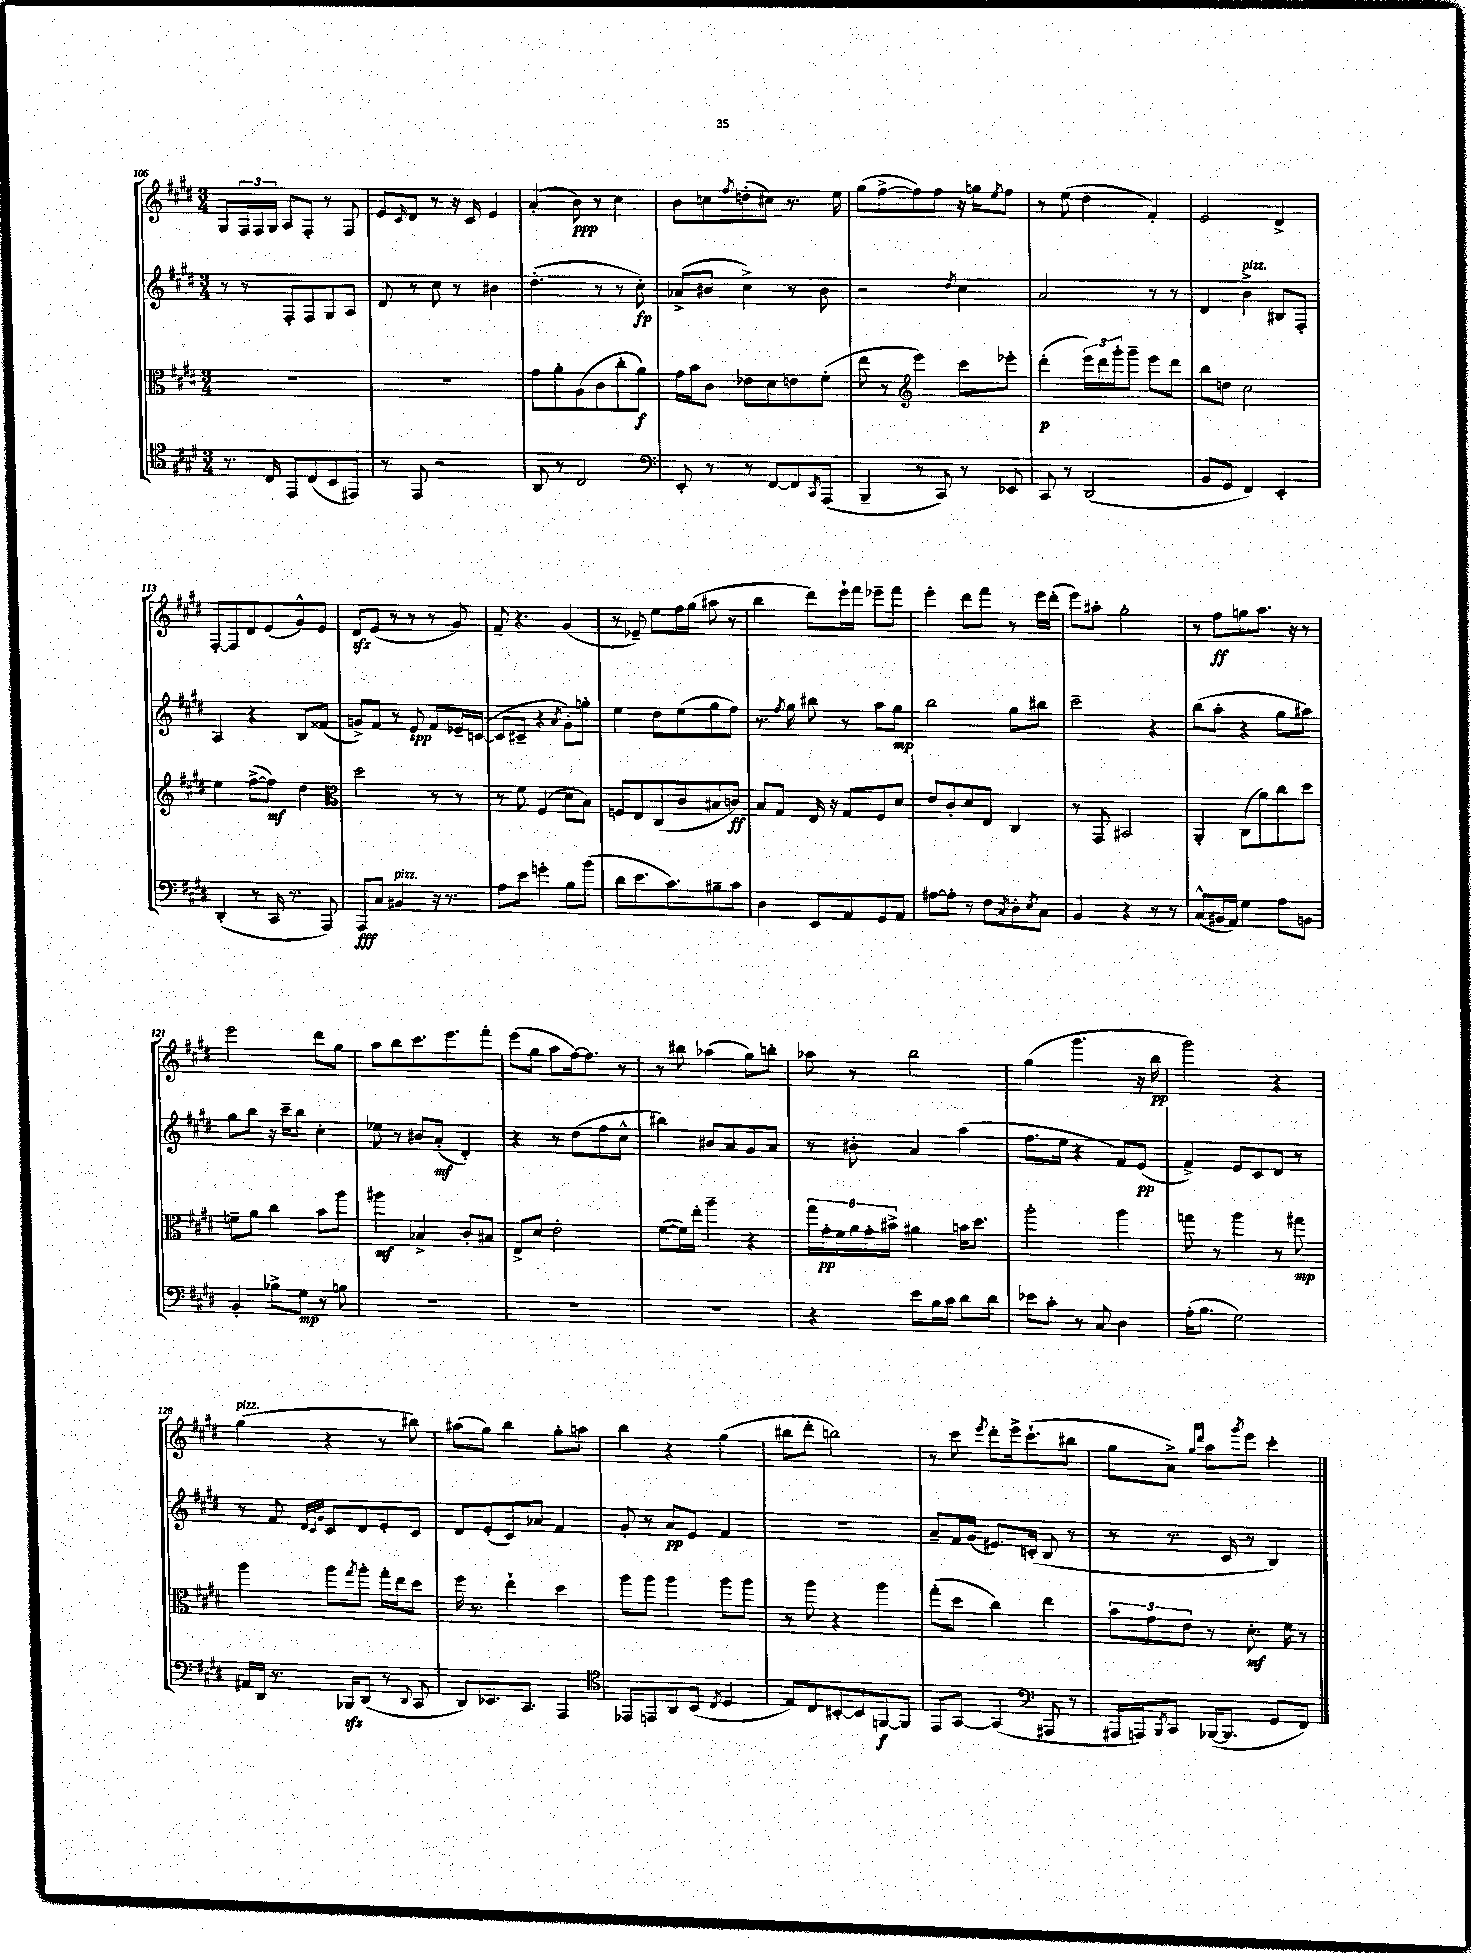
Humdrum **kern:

**kern	**dynam	**kern	**dynam	**kern	**dynam	**kern	**dynam
*part4	*part4	*part3	*part3	*part2	*part2	*part1	*part1
*staff4	*staff4	*staff3	*staff3	*staff2	*staff2	*staff1	*staff1
*clefC4	*	*clefC3	*	*clefG2	*	*clefG2	*
*k[f#c#g#d#]	*	*k[f#c#g#d#]	*	*k[f#c#g#d#]	*	*k[f#c#g#d#]	*
*M3/4	*	*M3/4	*	*M3/4	*	*M3/4	*
=106	=106	=106	=106	=106	=106	=106	=106
8.r	.	2.r	.	8r	.	8G#/L	.
.	.	.	.	8r	.	24F#/L	.
.	.	.	.	.	.	24F#/	.
16C#/	.	.	.	.	.	.	.
.	.	.	.	.	.	24G#/JJ	.
8EE/L	.	.	.	8F#'/L	.	8A/L	.
(8C#/	.	.	.	8F#/	.	8F#'/J	.
8BB/	.	.	.	8G#/	.	8r	.
8EE#X/J)	.	.	.	8A/J	.	8F#/	.
=107	=107	=107	=107	=107	=107	=107	=107
8r	.	2.r	.	8d#/	.	8e/L	.
.	.	.	.	.	.	16qqc#/	.
8EE/	.	.	.	8r	.	8d#/J	.
2r	.	.	.	8cc#\	.	8r	.
.	.	.	.	8r	.	16r	.
.	.	.	.	.	.	16c#/	.
.	.	.	.	4b#X\	.	4e/	.
=108	=108	=108	=108	=108	=108	=108	=108
8AA/	.	8g#\L	.	(4.dd#'\	.	(4a'/	.
8r	.	8a'\	.	.	.	.	.
2C#/	.	(8A\	.	.	.	8b\)	ppp
.	.	8c#\	.	8r	.	8r	.
.	.	8cc#'\	.	8r	.	4cc#\	.
.	.	8a\J)	f	8cc#'\)	fp	.	.
=109	=109	=109	=109	=109	=109	=109	=109
*clefF4	*	*	*	*	*	*	*
8EE'/	.	16g#\LL	.	(8a-X^/L	.	8b\L	.
.	.	16b\J	.	.	.	.	.
8r	.	8c#\J	.	8b#X/J	.	8ccn\	.
.	.	.	.	.	.	8qff#/	.
8r	.	8e-X\L	.	4cc#^\)	.	(8ddn'\	.
[8FF#/L	.	8d#\	.	.	.	8cc#X\J)	.
8FF#/]	.	8en\	.	8r	.	8.r	.
8qCC#/	.	.	.	.	.	.	.
(8AAA/J	.	(8f#'\J	.	8b#\	.	.	.
.	.	.	.	.	.	16ee\	.
=110	=110	=110	=110	=110	=110	=110	=110
4BBB~/	.	8ee\	.	2r	.	(8gg#\L	.
.	.	8r	.	.	.	[8ff#^\	.
*	*	*clefG2	*	*	*	*	*
8r	.	4eee\)	.	.	.	8ff#\])	.
8CC#/)	.	.	.	.	.	8ff#\J	.
.	.	.	.	8qdd#/	.	.	.
8r	.	8ccc#\L	.	4cc#\	.	16r	.
.	.	.	.	.	.	16ggn\KL	.
.	.	.	.	.	.	8qee/	.
8EE-X/	.	8eee-X'\J	.	.	.	8ff#\J	.
=111	=111	=111	=111	=111	=111	=111	=111
8CC#/	.	(4ddd#'\	p	2a/	.	8r	.
8r	.	.	.	.	.	(8ee\	.
(2DD#/	.	24eee\LL)	.	.	.	4dd#\	.
.	.	24ddd#\	.	.	.	.	.
.	.	24ggg#'\J	.	.	.	.	.
.	.	8ggg#~\J	.	.	.	.	.
.	.	8eee\L	.	8r	.	4f#'/)	.
.	.	8ddd#\J	.	8r	.	.	.
=112	=112	=112	=112	=112	=112	=112	=112
8BB/L	.	8bb\L	.	4d#/	.	2e/	.
8GG#/J	.	8ddn\J	.	.	.	.	.
!	!	!	!	!LO:TX:a:i:t=pizz.	!	!	!
4FF#/)	.	2cc#\	.	4b^\	.	.	.
4EE'/	.	.	.	8B#X/L	.	4d#^/	.
.	.	.	.	8F#'/J	.	.	.
!!LO:LB:g=z
=113	=113	=113	=113	=113	=113	=113	=113
(4DD#'/	.	4ee\	.	4A/	.	[8F#'/L	.
.	.	.	.	.	.	8F#/]	.
8r	.	([8ff#^\L	.	4r	.	8d#/	.
16CC#/	.	8ff#\J])	mf	.	.	(8e/	.
8.r	.	.	.	.	.	.	.
.	.	4dd#\	.	8B/L	.	8g#^^/)	.
8AAA/)	.	.	.	(8f##X/J	.	8e/J	.
=114	=114	=114	=114	=114	=114	=114	=114
*	*	*clefC3	*	*	*	*	*
8AAA/L	fff	2dd#\	.	8gn^/L)	.	8d#zz/L	.
8C#/J	.	.	.	8f#/J	.	(8e/J	.
!LO:TX:a:i:t=pizz.	!	!	!	!	!	!	!
4BB#X/	.	.	.	8r	.	8r	.
.	.	.	.	8e/	spp	8r	.
16r	.	8r	.	8f#/L	.	8r	.
8.r	.	.	.	.	.	.	.
.	.	8r	.	16e-X~/L	.	8g#/)	.
.	.	.	.	([16cn/JJ	.	.	.
=115	=115	=115	=115	=115	=115	=115	=115
8A\L	.	8r	.	8c/L]	.	8f#~/	.
8e\J	.	8f#\	.	8c#X~/J	.	4.r	.
4gn'\	.	(4F#/	.	4r	.	.	.
.	.	.	.	8qa/	.	.	.
8B\L	.	8d#\L	.	8g#'\L)	.	(4g#/	.
(8b\J	.	8B\J)	.	8ggn'\J	.	.	.
=116	=116	=116	=116	=116	=116	=116	=116
8d#\L	.	8Fn/L	.	4ee\	.	8r	.
8.e\	.	8E/	.	.	.	8e-X~/)	.
.	.	(8C#/	.	8dd#\L	.	8ee\L	.
8.c#\)	.	.	.	.	.	.	.
.	.	8c#/	.	(8ee\	.	16ff#\L	.
.	.	.	.	.	.	(16gg#\JJ	.
8B#X~\	.	8B#X/	.	8gg#\	.	8aa#X\	.
8c#\J	.	8cn/J)	ff	8ff#\J)	.	8r	.
=117	=117	=117	=117	=117	=117	=117	=117
4D#\	.	8B/L	.	8.r	.	4bb\	.
.	.	8G#/J	.	.	.	.	.
.	.	.	.	8qff#/	.	.	.
.	.	.	.	16gg#\	.	.	.
8EE/L	.	16E/	.	8bb#X\	.	8ddd#\L)	.
.	.	16r	.	.	.	.	.
8AA/	.	8G#/L	.	8r	.	16eee`\L	.
.	.	.	.	.	.	16fff#\JJ	.
8GG#/	.	8F#/	.	8aa\L	.	8eee-X~\L	.
8AA/J	.	8d#/J	.	8gg#\J	mp	8fff#\J	.
=118	=118	=118	=118	=118	=118	=118	=118
[8A#X\L	.	8e/L	.	2bb\	.	4eee'\	.
8A#'\J]	.	8c#'/	.	.	.	.	.
8r	.	8d#/	.	.	.	8ddd#\L	.
8F#\L	.	8E/J	.	.	.	8fff#\J	.
8qC#/	.	.	.	.	.	.	.
8D#'\	.	4C#/	.	8gg#\L	.	8r	.
8qE/	.	.	.	.	.	.	.
8C#\J	.	.	.	8bb#X\J	.	16eee\LL	.
.	.	.	.	.	.	(16ddd#'\JJ	.
=119	=119	=119	=119	=119	=119	=119	=119
4BB/	.	8r	.	2ccc#~\	.	8eee\L)	.
.	.	8GG#/	.	.	.	8aa#X'\J	.
4r	.	2BB#X/	.	.	.	2gg#'\	.
8r	.	.	.	4r	.	.	.
8r	.	.	.	.	.	.	.
=120	=120	=120	=120	=120	=120	=120	=120
(8C#^^/L	.	4AA'/	.	(8bb\L	.	8r	.
16BB#X/L	.	.	.	8aa'\J	.	8ff#\L	ff
16AA/JJ)	.	.	.	.	.	.	.
4G#\	.	(8C#\L	.	4r	.	8ggn\	.
.	.	8a\)	.	.	.	8.aa\J	.
8A\L	.	8cc#\	.	8gg#\L	.	.	.
.	.	.	.	.	.	16r	.
8BBn\J	.	8dd#\J	.	8aa#X\J)	.	8r	.
!!LO:LB:g=z
=121	=121	=121	=121	=121	=121	=121	=121
4BB'/	.	8fn~\L	.	8gg#\L	.	2eee\	.
.	.	8a\J	.	8bb\J	.	.	.
8B-X^\L	.	4cc#\	.	16r	.	.	.
.	.	.	.	16ccc#~\KL	.	.	.
8G#\J	mp	.	.	8bb\J	.	.	.
8r	.	8b\L	.	4cc#'\	.	8ddd#\L	.
8Bn\	.	8aa\J	.	.	.	8gg#\J	.
=122	=122	=122	=122	=122	=122	=122	=122
2.r	.	4aa#X\	mf	8ee-X\	.	8aa\L	.
.	.	.	.	8r	.	8bb\	.
.	.	4B-X^/	.	8b#X/L	.	8.ccc#\	.
.	.	.	.	(8a'/J	mf	.	.
.	.	.	.	.	.	8.eee\	.
.	.	8c#'/L	.	4d#'/)	.	.	.
.	.	8B#X/J	.	.	.	8fff#'\J	.
=123	=123	=123	=123	=123	=123	=123	=123
2.r	.	8E^/L	.	4r	.	(8eee\L	.
.	.	8d#/J	.	.	.	8gg#\J	.
.	.	2e'\	.	8r	.	8aa\L	.
.	.	.	.	(8dd#\L	.	[16ff#\k)	.
.	.	.	.	.	.	8.ff#\J]	.
.	.	.	.	8ff#\	.	.	.
.	.	.	.	8cc#^^\J	.	8r	.
=124	=124	=124	=124	=124	=124	=124	=124
2.r	.	([8f#\L	.	4bb#X\)	.	8r	.
.	.	16f#\L])	.	.	.	8bb#X\	.
.	.	16ee'\JJ	.	.	.	.	.
.	.	4aa~\	.	8b#X/L	.	(4aa-X\	.
.	.	.	.	8a/	.	.	.
.	.	4r	.	8g#/	.	8gg#\L)	.
.	.	.	.	8a/J	.	8bbn'\J	.
=125	=125	=125	=125	=125	=125	=125	=125
4r	.	24gg#\LL	.	8r	.	8aa-X\	.
.	.	24g#'\	pp	.	.	.	.
.	.	24f#\	.	.	.	.	.
.	.	24a\	.	8b#X'\	.	8r	.
.	.	24g#'\	.	.	.	.	.
.	.	24b#X^\JJ	.	.	.	.	.
8e\L	.	4a#X\	.	4a/	.	2bb\	.
16B\L	.	.	.	.	.	.	.
16c#\JJ	.	.	.	.	.	.	.
8d#\L	.	16bn\KL	.	(4aa\	.	.	.
.	.	8.dd#\J	.	.	.	.	.
8d#\J	.	.	.	.	.	.	.
=126	=126	=126	=126	=126	=126	=126	=126
8e-X\L	.	2aa'\	.	8.ff#\L	.	(4gg#\	.
8c#'\J	.	.	.	.	.	.	.
.	.	.	.	16ee\Jk	.	.	.
8r	.	.	.	4r	.	4.ggg#\	.
8C#/	.	.	.	.	.	.	.
4D#\	.	4aa\	.	8f#/L)	.	.	.
.	.	.	.	(8e/J	pp	16r	.
.	.	.	.	.	.	16bb\	pp
=127	=127	=127	=127	=127	=127	=127	=127
(16A'\KL	.	8ggn\	.	4f#^/)	.	2ggg#\)	.
8.B\J	.	.	.	.	.	.	.
.	.	8r	.	.	.	.	.
2G#\)	.	4aa\	.	8e/L	.	.	.
.	.	.	.	8c#/	.	.	.
.	.	8r	.	8d#/J	.	4r	.
.	.	8gg#X\	mp	8r	.	.	.
!!LO:LB:g=z
=128	=128	=128	=128	=128	=128	=128	=128
!	!	!	!	!	!	!LO:TX:a:i:t=pizz.	!
16AA#X/LL	.	4aa\	.	8r	.	(4gg#\	.
16DD#/JJ	.	.	.	.	.	.	.
8.r	.	.	.	8f#/	.	.	.
.	.	.	.	32qqd#/LLL	.	.	.
.	.	.	.	32qqc#/	.	.	.
.	.	.	.	32qqg#/JJJ	.	.	.
.	.	8aa\L	.	8c#/L	.	4r	.
16BBB-Xzz/KL	.	.	.	.	.	.	.
.	.	8qgg#/	.	.	.	.	.
(8DD#/J	.	8aa'\J	.	8d#/	.	.	.
8r	.	16gg#'\LL	.	8e'/	.	8r	.
.	.	16ee\J	.	.	.	.	.
8qqDD#/	.	.	.	.	.	.	.
8CC#/	.	8dd#\J	.	8c#/J	.	8bb#X\)	.
=129	=129	=129	=129	=129	=129	=129	=129
8DD#/L)	.	16ff#\	.	8d#/L	.	(8aa#X\L	.
.	.	8.r	.	.	.	.	.
8.EE-X/	.	.	.	(8e'/	.	8gg#\J)	.
.	.	4ee`\	.	8c#/)	.	4bb\	.
8.CC#/J	.	.	.	.	.	.	.
.	.	.	.	8a-X/J	.	.	.
4AAA/	.	4dd#\	.	4f#/	.	8gg#'\L	.
.	.	.	.	.	.	8aan\J	.
=130	=130	=130	=130	=130	=130	=130	=130
*clefC4	*	*	*	*	*	*	*
8EE-X/L	.	8aa\L	.	8g#'/	.	4bb\	.
8EEn/	.	8aa\J	.	8r	.	.	.
8AA/	.	4aa\	.	8a/L	pp	4r	.
(8BB/J	.	.	.	8e/J	.	.	.
8qC#/	.	.	.	.	.	.	.
4D#/	.	8aa\L	.	4f#/	.	(4gg#\	.
.	.	8aa\J	.	.	.	.	.
=131	=131	=131	=131	=131	=131	=131	=131
8E/L)	.	8r	.	2.r	.	8bb#X\L	.
8C#/	.	8aa\	.	.	.	8ddd#'\J	.
[8BB#X'/	.	4r	.	.	.	2bbn\)	.
8BB#/]	.	.	.	.	.	.	.
[8FFn/	f	4aa\	.	.	.	.	.
8FF/J]	.	.	.	.	.	.	.
=132	=132	=132	=132	=132	=132	=132	=132
8EE/L	.	(8gg#'\L	.	8a~/L	.	8r	.
[8GG#/J	.	8dd#\J	.	16f#/L	.	8ccc#\	.
.	.	.	.	(16g#/JJ	.	.	.
.	.	.	.	.	.	8qeee/	.
(4GG#/]	.	4cc#\)	.	8.e#X/L)	.	8ddd#'\L	.
.	.	.	.	.	.	16eee^\k	.
.	.	.	.	(16cn'/Jk	.	(8.ccc#`\	.
*clefF4	*	*	*	*	*	*	*
8AAA#X/	.	4ee\	.	8B/	.	.	.
8r	.	.	.	8r	.	8bb#X\J	.
=133	=133	=133	=133	=133	=133	=133	=133
16AAA#X/LL	.	12b\L	.	8r	.	8gg#\L	.
16AAAn/J)	.	.	.	.	.	.	.
.	.	12g#\	.	.	.	.	.
8qBBB/	.	.	.	.	.	.	.
8CC#/J	.	.	.	8.r	.	8a^\J)	.
.	.	12e\J	.	.	.	.	.
.	.	.	.	.	.	16qqgg#/LL	.
.	.	.	.	.	.	16qqddd#/JJ	.
([16BBB-X/KL	.	8r	.	.	.	8aa\L	.
8.BBB-/J]	.	.	.	16c#/	.	.	.
.	.	.	.	.	.	8qggg#/	.
.	.	8.d#'\	mf	8r	.	8eee\J	.
8GG#/L	.	.	.	4B/)	.	4ccc#'\	.
.	.	16f#\	.	.	.	.	.
8FF#/J)	.	8r	.	.	.	.	.
==	==	==	==	==	==	==	==
*-	*-	*-	*-	*-	*-	*-	*-
